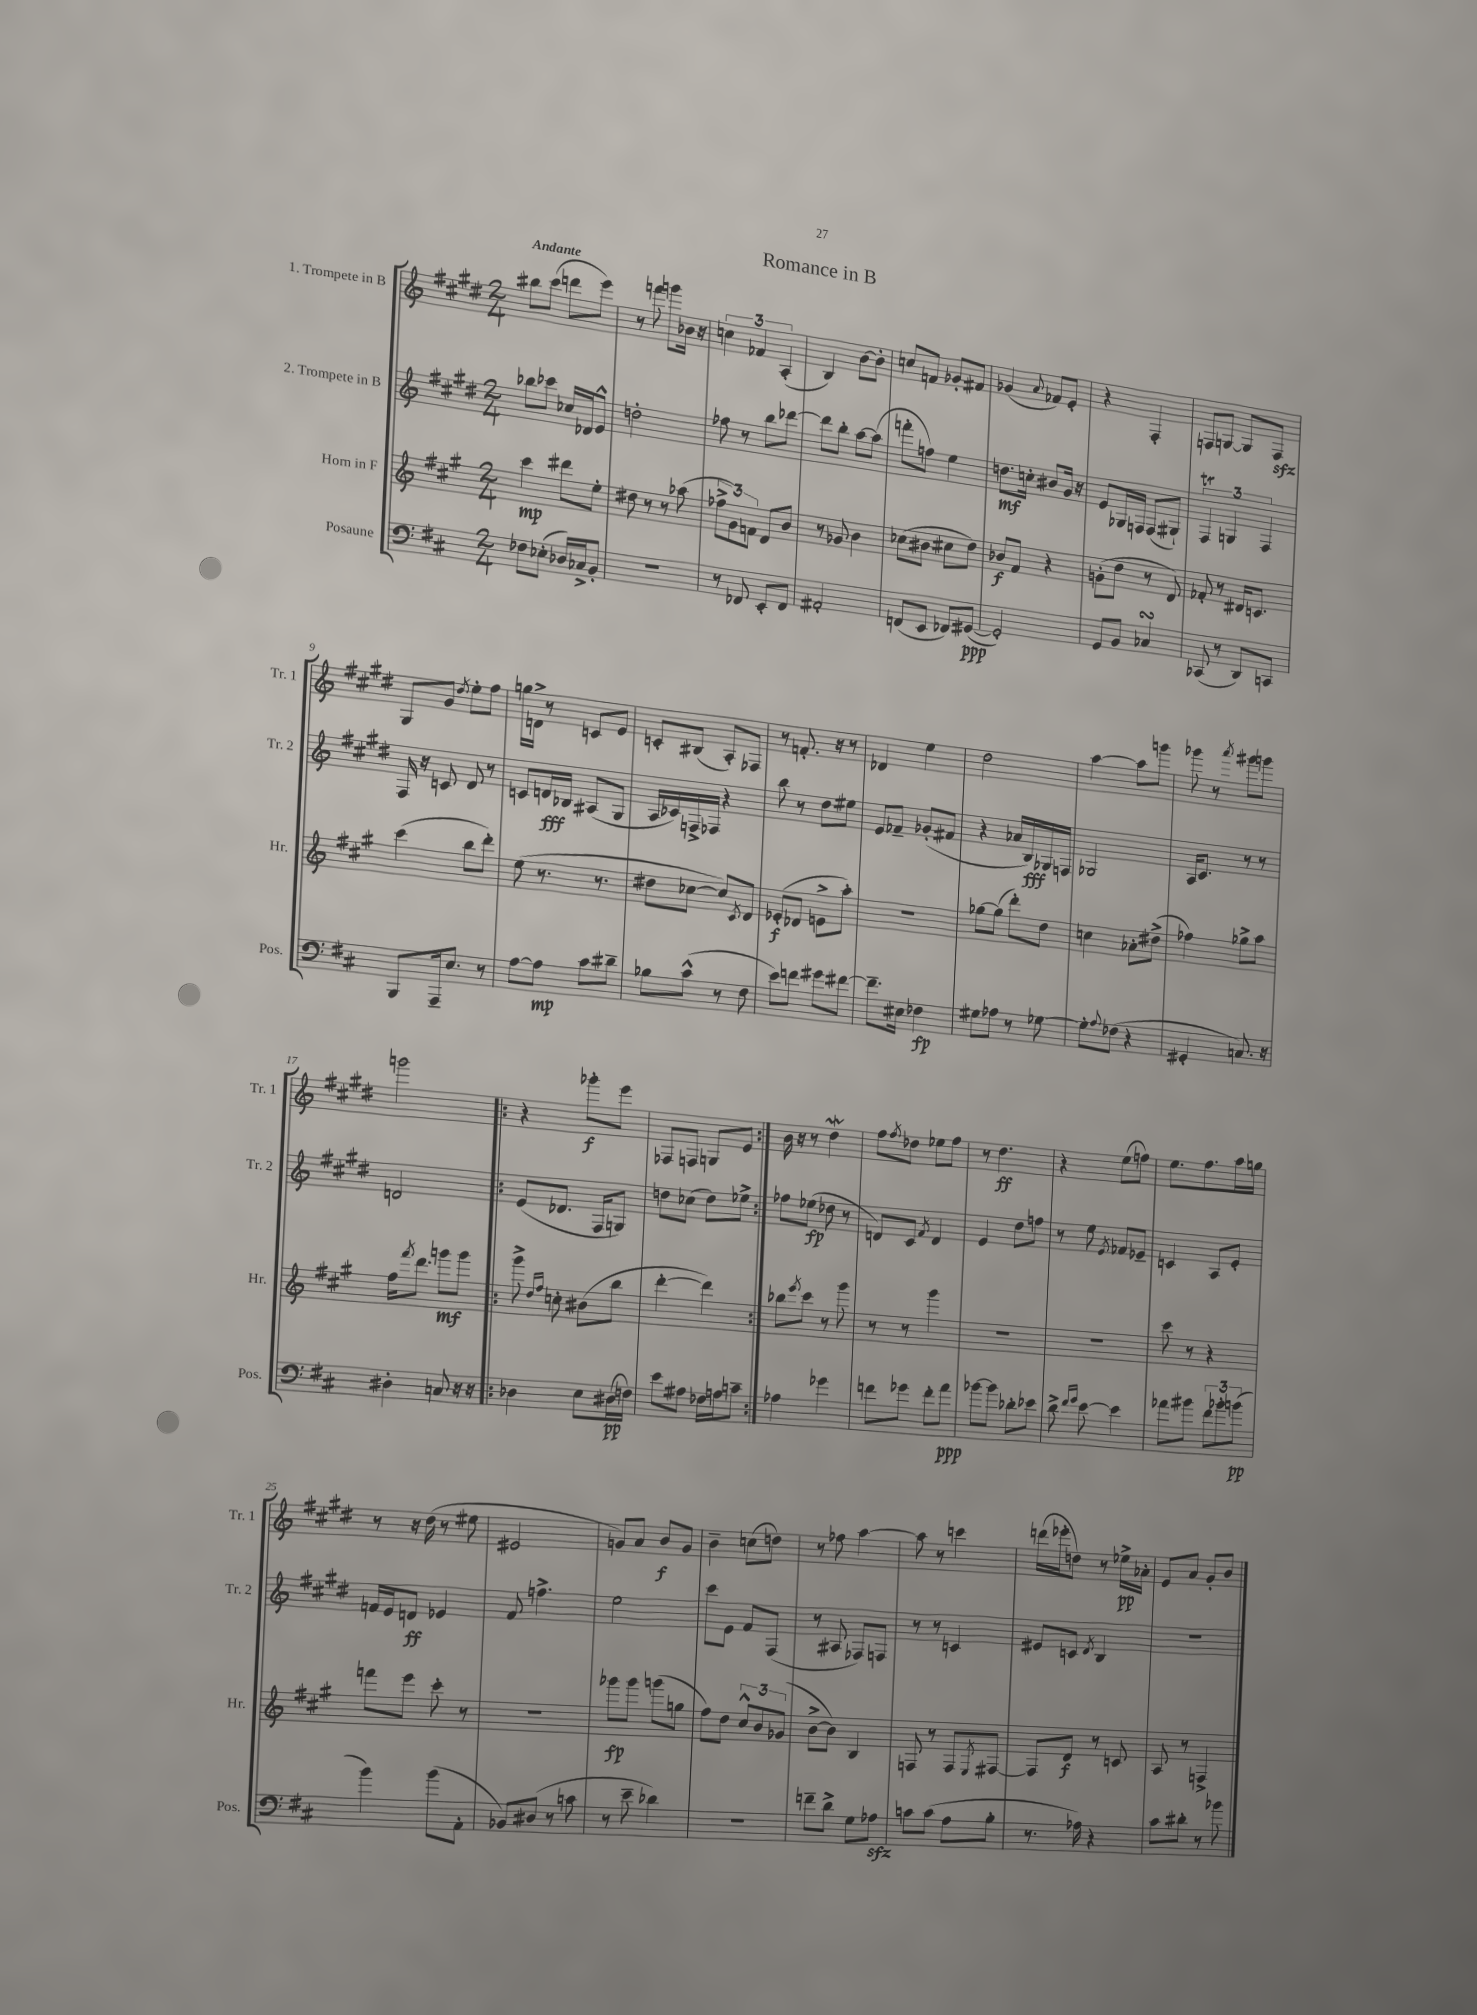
\header { title = "Romance in B" }
<<
\new StaffGroup <<
\new Staff = "s0" \with { instrumentName = "1. Trompete in B" shortInstrumentName = "Tr. 1" } {
    \clef treble \key e \major \numericTimeSignature \time 2/4 \tempo "Andante"
    bis''8 cis'''8( d'''8 e'''8) |
    r8 f'''8 g'''8 bes'16 r16 |
    \tuplet 3/2 { c''4 fes'4 a4-.( } |
    b4) b'8~ b'8-. |
    c''8 f'8 ges'8-. fis'8 |
    ges'4( \appoggiatura { a'8 } fes'8) e'8-. |
    r4 fis4-. |
    f8 g8~ g8 f8\sfz |
    gis8 gis'8 \acciaccatura { dis''8 } e''8-. fis''8 |
    g''16 d'16-> r8 c'8 e'8 |
    c'8-. bis8( a8-.) fes8 |
    r8 f'8.-. r16 r8 |
    des'4 e''4 |
    dis''2 |
    a''4~ a''8 g'''8 |
    ges'''8 r8 \acciaccatura { a'''8 } gis'''8 g'''8 |
    g'''2 |
    \repeat volta 2 { r4 ges'''8-.\f e'''8 |
    fes8 f8 g8 e'8 | }
    b'16 r16 r8 dis''4\mordent |
    fis''8 \acciaccatura { fis''8 } des''8 ees''8 fis''8 |
    r8 dis''4.\ff |
    r4 e''8( f''8) |
    e''8. fis''8. a''16 g''16 |
    r8 r16 dis''16( r8 eis''8 |
    eis'2 |
    g'8) a'8 b'8\f g'8 |
    b'4-- c''8( d''8) |
    r8 fes''8 a''4~ |
    a''8 r8 c'''4 |
    d'''16( ees'''16-. d''8) r8 ees''16->\pp aes'16-. |
    e'8 a'8 gis'8-. b'8 \bar "|." |
}
\new Staff = "s1" \with { instrumentName = "2. Trompete in B" shortInstrumentName = "Tr. 2" } {
    \clef treble \key e \major \numericTimeSignature \time 2/4
    bes''8 ces'''8 ces''16 des'16 e'8-^ |
    d''2-. |
    fes''8 r8 b''8 des'''8~ |
    des'''8 b''8-. a''8~ a''8( |
    f'''8-. f''8) e''4 |
    d''8.\mf c''16-. bis'8 gis'16 r16 |
    e'8 ges16 f16 f8( gis8-!) |
    \tuplet 3/2 { fis4\trill g4 fis4 } |
    fis16 r16 c'8 dis'8 r8 |
    c'8 d'16\fff bes16 ais8( gis8 |
    a16 ces'16) f16-> fes16 r4 |
    b''8 r8 dis''8 eis''8 |
    e'8 fes'8-- ges'8-.( fis'8 |
    r4 aes'16 b16\fff) ges16 f16 |
    ges2 |
    a16 cis'8. r8 r8 |
    d'2 |
    \repeat volta 2 { e'8( des'8. fis16 g8) |
    d''8 ces''8( d''8) ees''8-> | }
    fes''8 ees''8\fp( des''8 r8 |
    d'8) cis'8 \acciaccatura { fis'8 } d'4 |
    e'4 dis''8 f''8 |
    r8 e''8 \acciaccatura { e'8 } fes'8 ees'8-- |
    c'4 a8 e'8-. |
    f'16 e'16 d'8\ff ees'4 |
    fis'8 f''4.-> |
    e''2 |
    cis'''8 e'8 fis'8 fis8( |
    r8 ais8 fes8) f8 |
    r8 r8 c'4 |
    eis'8 c'8 \acciaccatura { dis'8 } b4 |
    R2 \bar "|." |
}
\new Staff = "s2" \with { instrumentName = "Horn in F" shortInstrumentName = "Hr." } {
    \clef treble \key a \major \numericTimeSignature \time 2/4
    cis'''4\mp dis'''8 e''8-. |
    dis''8 r8 r8 aes''8( |
    \tuplet 3/2 { fes''8-> gis'8) f'8 } d'8 b'8 |
    r8 ges'8 b'4 |
    ces''8( bis'8 cis''8 d''8) |
    bes'8\f fis'8 r4 |
    g'8-.( d''8 r8 d'8) |
    fes'8-. r8 dis'16 c'8. |
    cis'''4( b''8 d'''8-.) |
    e''8( r8. r8. |
    dis''8 ces''8~ ces''8) \acciaccatura { cis'8 } d'8 |
    ees'8-.\f( des'8 e'8-> a''8-.) |
    r2 |
    ges''8~ ges''8( d'''8-.) d''8 |
    c''4 aes'8-. dis''8->( |
    fes''4) ges''8-> a''8 |
    fis''16 \acciaccatura { fis'''8 } d'''8. g'''8\mf g'''8 |
    \repeat volta 2 { gis'''8-> \grace { d''16 fis''16 } c''8-. bis'8( b''8 |
    d'''4~-. d'''4) | }
    bes''8 \acciaccatura { e'''8 } cis'''8 r8 gis'''8 |
    r8 r8 gis'''4 |
    R2 |
    R2 |
    cis'''8 r8 r4 |
    f'''8 e'''8 cis'''8-. r8 |
    r2 |
    ges'''8\fp ges'''8 g'''8( g''8 |
    fis''8) d''8 \tuplet 3/2 { cis''8-^ b'8 ges'8( } |
    b'8~-> b'8) b4 |
    f8 r8 f8 \acciaccatura { e8 } fis8~ |
    fis8 d'8\f r8 c'8 |
    a8 r8 f4-> \bar "|." |
}
\new Staff = "s3" \with { instrumentName = "Posaune" shortInstrumentName = "Pos." } {
    \clef bass \key d \major \numericTimeSignature \time 2/4
    fes8 ees8-.( des16) ces16-> b,8-. |
    r2 |
    r8 fes,8 e,8-. fes,8 |
    ais,2-. |
    f,8( e,8 fes,8) gis,8~\ppp( |
    gis,2-.) |
    g,8 b,8 ces4\turn |
    ces,8( r8 d,8) c,8 |
    b,,8 a,,16-- e8. r8 |
    a8~ a8\mp cis'8 dis'8-- |
    bes8 cis'8-^( r8 fis8 |
    e'8) f'8 gis'8 fis'8~ |
    fis'8.-- eis16 fes4\fp |
    gis8 aes8 r8 ges8~ |
    ges8-. \appoggiatura { a8 } fes8( r4 |
    gis,4-. c8.) r16 |
    dis4-. c8 r16 r16 |
    \repeat volta 2 { des4 e8 dis16\pp( f16) |
    e'8 ais8 fes16 a16 c'8-- | }
    aes4 ges'4 |
    f'8 ges'8 f'8-. a'8\ppp |
    bes'8~ bes'8 des'8-. ees'8 |
    d'8-> \grace { fis'16 g'16 } e'8~ e'4 |
    aes'8 bis'8 \tuplet 3/2 { fis'8 bes'8-. b'8\pp( } |
    b'4) b'8( a,8-. |
    bes,8) dis8( r8 c'8 |
    r8 e'8-- des'4) |
    R2 |
    f'8-- d'8-> g8 aes8\sfz |
    c'8 c'8( a8 b8-. |
    r8. aes16) r4 |
    cis'8 dis'8-. r8 bes'8 \bar "|." |
}
>>
>>
